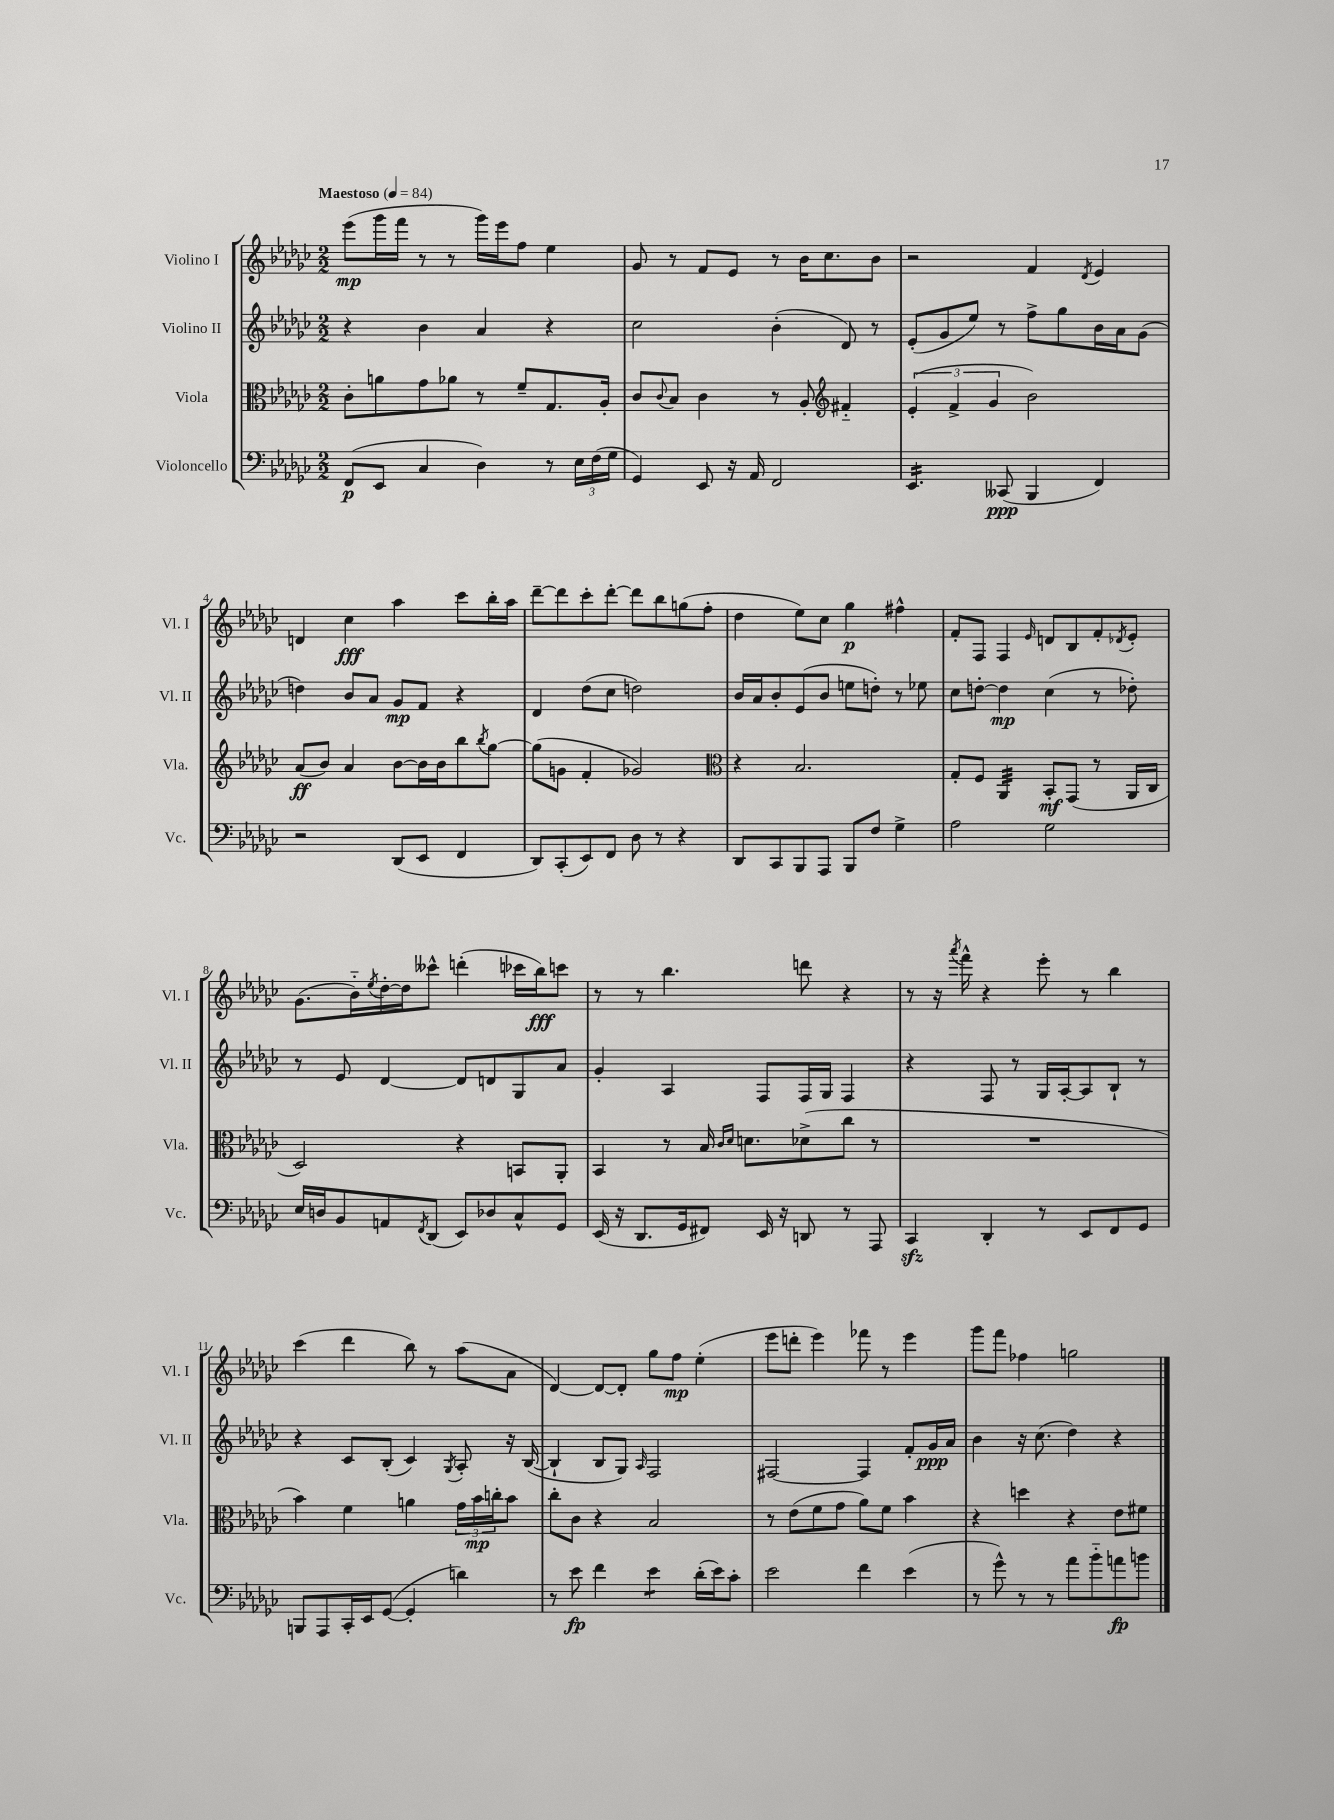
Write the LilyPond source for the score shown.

<<
\new StaffGroup <<
\new Staff = "s0" \with { instrumentName = "Violino I" shortInstrumentName = "Vl. I" } {
    \clef treble \key ges \major \numericTimeSignature \time 2/2 \tempo "Maestoso" 4 = 84
    ees'''8\mp( ges'''16 f'''16 r8 r8 ges'''16) ees'''16 f''8 ees''4 |
    ges'8 r8 f'8 ees'8 r8 bes'16 ces''8. bes'8 |
    r2 f'4 \acciaccatura { des'8 } ees'4 |
    d'4 ces''4\fff aes''4 ces'''8 bes''16-. aes''16 |
    des'''8~-- des'''8 ces'''8-. des'''8~-. des'''8 bes''8 g''8( f''8-. |
    des''4 ees''8) ces''8 ges''4\p fis''4-^ |
    f'8-. f8 f4 \grace { ees'16 } d'8 bes8 f'8-. \acciaccatura { des'8 } ees'8-. |
    ges'8.( bes'16-_) \acciaccatura { ees''8 } des''16~-. des''16 ceses'''8-^ d'''4-.( ces'''16 bes''16\fff) c'''8 |
    r8 r8 bes''4. d'''8 r4 |
    r8 r16 \acciaccatura { aes'''8 } f'''16-^ r4 ees'''8-. r8 bes''4 |
    ces'''4( des'''4 bes''8) r8 aes''8( aes'8 |
    des'4~) des'8~ des'8-. ges''8 f''8\mp ees''4-.( |
    ees'''8 d'''8-. ees'''4) fes'''8 r8 ees'''4 |
    ges'''8 f'''8 fes''4 g''2 \bar "|." |
}
\new Staff = "s1" \with { instrumentName = "Violino II" shortInstrumentName = "Vl. II" } {
    \clef treble \key ges \major \numericTimeSignature \time 2/2
    r4 bes'4 aes'4 r4 |
    ces''2 bes'4-.( des'8) r8 |
    ees'8-.( ges'8 ees''8) r8 f''8-> ges''8 bes'16 aes'16 ges'8( |
    d''4) bes'8 aes'8 ges'8\mp f'8 r4 |
    des'4 des''8( ces''8 d''2) |
    bes'16 aes'16 bes'8-. ees'8( bes'8 e''8 d''8-.) r8 ees''8 |
    ces''8 d''8~-. d''4\mp ces''4( r8 des''8-.) |
    r8 ees'8 des'4~ des'8 d'8 ges8 aes'8 |
    ges'4-. aes4 f8 f16 ges16 f4 |
    r4 f8 r8 ges16 aes16~-. aes8 bes8-! r8 |
    r4 ces'8 bes8-.( ces'4) \acciaccatura { ges8 } aes8-. r16 bes16~( |
    bes4-! bes8 ges8) \grace { aes16 } f2 |
    fis2~ fis4 f'8-. ges'16\ppp aes'16 |
    bes'4 r16 ces''8.( des''4) r4 \bar "|." |
}
\new Staff = "s2" \with { instrumentName = "Viola" shortInstrumentName = "Vla." } {
    \clef alto \key ges \major \numericTimeSignature \time 2/2
    ces'8-. a'8 ges'8 aes'8 r8 f'8-- ges8. aes16-. |
    ces'8 \appoggiatura { ces'8 } bes8 ces'4 r8 aes8-. \clef treble fis'4-_ |
    \tuplet 3/2 { ees'4-.( f'4-> ges'4 } bes'2) |
    aes'8\ff( bes'8) aes'4 bes'8~ bes'16 bes'16 bes''8 \acciaccatura { bes''8 } ges''8~ |
    ges''8( g'8 f'4-. ges'2) |
    \clef alto r4 bes2. |
    ges8-. f8 aes,4:32 bes,8-.\mf ges,8( r8 aes,16 ces16 |
    des2) r4 b,8 aes,8-. |
    bes,4 r8 bes16 \grace { ces'16 des'16 } d'8. des'8->( ces''8 r8 |
    R1 |
    bes'4) f'4 a'4 \tuplet 3/2 { ges'16 bes'16\mp c''16-. } bes'8 |
    ces''8-. ces'8 r4 bes2 |
    r8 ees'8( f'8 ges'8 aes'8) f'8 bes'4 |
    r4 d''4 r4 ees'8 fis'8 \bar "|." |
}
\new Staff = "s3" \with { instrumentName = "Violoncello" shortInstrumentName = "Vc." } {
    \clef bass \key ges \major \numericTimeSignature \time 2/2
    f,8\p( ees,8 ces4 des4) r8 \tuplet 3/2 { ees16 f16( ges16 } |
    ges,4) ees,8 r16 aes,16 f,2 |
    ees,4.:16 ceses,8\ppp( bes,,4 f,4) |
    r2 des,8( ees,8 f,4 |
    des,8) ces,8-.( ees,8) f,8 des8 r8 r4 |
    des,8 ces,8 bes,,8 aes,,8 bes,,8 f8 ges4-> |
    aes2 ges2 |
    ees16 d16 bes,8 a,8 \acciaccatura { f,8 } des,8( ees,8) des8 ces8-^ ges,8 |
    ees,16( r16 des,8. ges,16 fis,8) ees,16 r16 d,8 r8 aes,,8 |
    ces,4\sfz des,4-. r8 ees,8 f,8 ges,8 |
    b,,8 aes,,8 ces,16-. ees,16 ges,8~( ges,4-. d'4) |
    r8 ees'8\fp f'4 ees'4:8 des'16-.( ees'16) ces'8-. |
    ees'2 f'4 ees'4( |
    r8 ges'8-^) r8 r8 aes'8 bes'8-_ a'8\fp b'8 \bar "|." |
}
>>
>>
